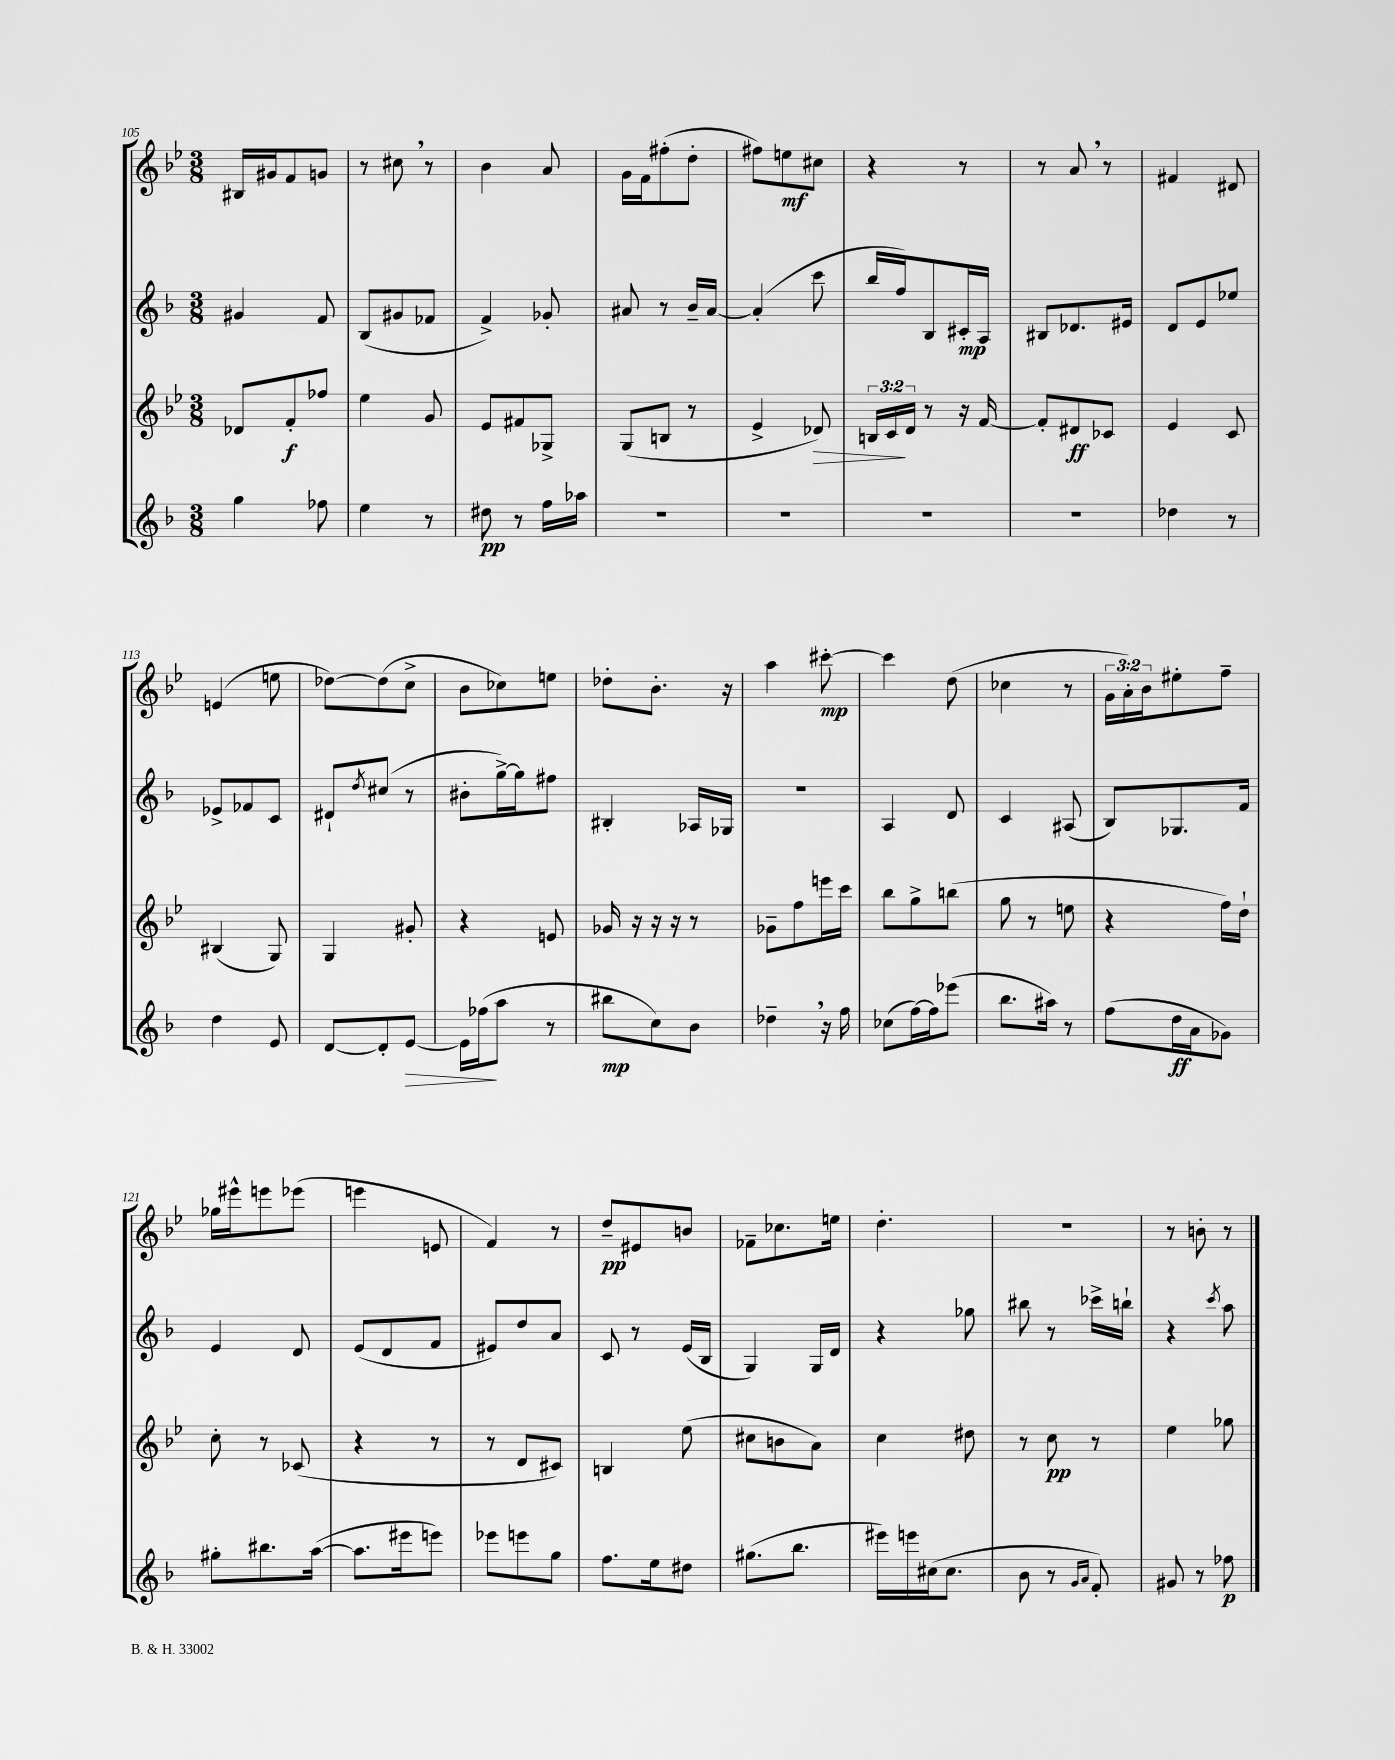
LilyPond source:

<<
\new StaffGroup <<
\new Staff = "s0" {
    \clef treble \key bes \major \numericTimeSignature \time 3/8 \override Staff.TupletNumber.text = #tuplet-number::calc-fraction-text
    bis16 gis'16 f'8 g'8 |
    r8 cis''8 \breathe r8 |
    bes'4 a'8 |
    g'16 f'16 fis''8-.( d''8-. |
    fis''8) e''8\mf cis''8 |
    r4 r8 |
    r8 a'8 \breathe r8 |
    fis'4 dis'8 |
    e'4( e''8 |
    des''8~) des''8( c''8-> |
    bes'8 ces''8) e''8 |
    des''8-. bes'8.-. r16 |
    a''4 cis'''8~-.\mp |
    cis'''4 d''8( |
    ces''4 r8 |
    \tuplet 3/2 { g'16 a'16-.) bes'16 } eis''8-. f''8-- |
    ges''16 eis'''16-^ e'''8 ees'''8( |
    e'''4 e'8 |
    f'4) r8 |
    d''8--\pp eis'8 b'8 |
    fes'8-- ces''8. e''16 |
    d''4.-. |
    R4. |
    r8 b'8-. r8 \bar "|." |
}
\new Staff = "s1" {
    \clef treble \key f \major \numericTimeSignature \time 3/8
    gis'4 f'8 |
    bes8( gis'8 fes'8 |
    f'4->) ges'8-. |
    ais'8 r8 bes'16-- ais'16~ |
    ais'4-.( c'''8 |
    bes''16 f''16) bes8 cis'16-.\mp a16 |
    bis8 des'8. eis'16 |
    d'8 e'8 ees''8 |
    ees'8-> fes'8 c'8 |
    dis'8-! \acciaccatura { d''8 } cis''8( r8 |
    bis'8-. g''16~->) g''16 fis''8 |
    bis4-. aes16 ges16 |
    R4. |
    a4 d'8 |
    c'4 ais8( |
    bes8) ges8. f'16 |
    e'4 d'8 |
    e'8( d'8 f'8 |
    eis'8) d''8 a'8 |
    c'8 r8 e'16( bes16 |
    g4) g16 d'16 |
    r4 ges''8 |
    bis''8 r8 ces'''16-> b''16-! |
    r4 \acciaccatura { c'''8 } a''8 \bar "|." |
}
\new Staff = "s2" {
    \clef treble \key bes \major \numericTimeSignature \time 3/8 \override Staff.TupletNumber.text = #tuplet-number::calc-fraction-text
    des'8 f'8-.\f fes''8 |
    ees''4 g'8 |
    ees'8 fis'8 ges8-> |
    g8( b8 r8 |
    ees'4-> des'8\>) |
    \tuplet 3/2 { b16 c'16\! d'16 } r8 r16 f'16~ |
    f'8-. dis'8\ff ces'8 |
    ees'4 c'8 |
    bis4( g8) |
    g4 gis'8-. |
    r4 e'8 |
    ges'16 r16 r16 r16 r8 |
    ges'8-- f''8 e'''16 c'''16 |
    bes''8 g''8-> b''8( |
    g''8 r8 e''8 |
    r4 f''16) d''16-! |
    c''8-. r8 ces'8( |
    r4 r8 |
    r8 d'8 cis'8) |
    b4 ees''8( |
    cis''8 b'8 a'8) |
    c''4 dis''8 |
    r8 c''8\pp r8 |
    ees''4 ges''8 \bar "|." |
}
\new Staff = "s3" {
    \clef treble \key f \major \numericTimeSignature \time 3/8
    g''4 fes''8 |
    e''4 r8 |
    dis''8\pp r8 f''16 aes''16 |
    R4. |
    R4. |
    R4. |
    R4. |
    des''4 r8 |
    d''4 e'8 |
    d'8~ d'8-. e'8~\> |
    e'16 fes''16\!( a''8 r8 |
    bis''8\mp c''8) bes'8 |
    des''4-- \breathe r16 f''16 |
    ces''8( f''16~) f''16 ees'''8( |
    bes''8. ais''16) r8 |
    f''8( d''16\ff a'16 ges'8) |
    gis''8-. bis''8. a''16~( |
    a''8. eis'''16 e'''8) |
    ees'''8 e'''8 g''8 |
    f''8. e''16 dis''8 |
    gis''8.( bes''8. |
    eis'''16) e'''16 cis''16( cis''8. |
    bes'8 r8 \grace { g'16 a'16 } f'8-.) |
    gis'8 r8 fes''8\p \bar "|." |
}
>>
>>
\layout { \context { \Score currentBarNumber = #105 } }
